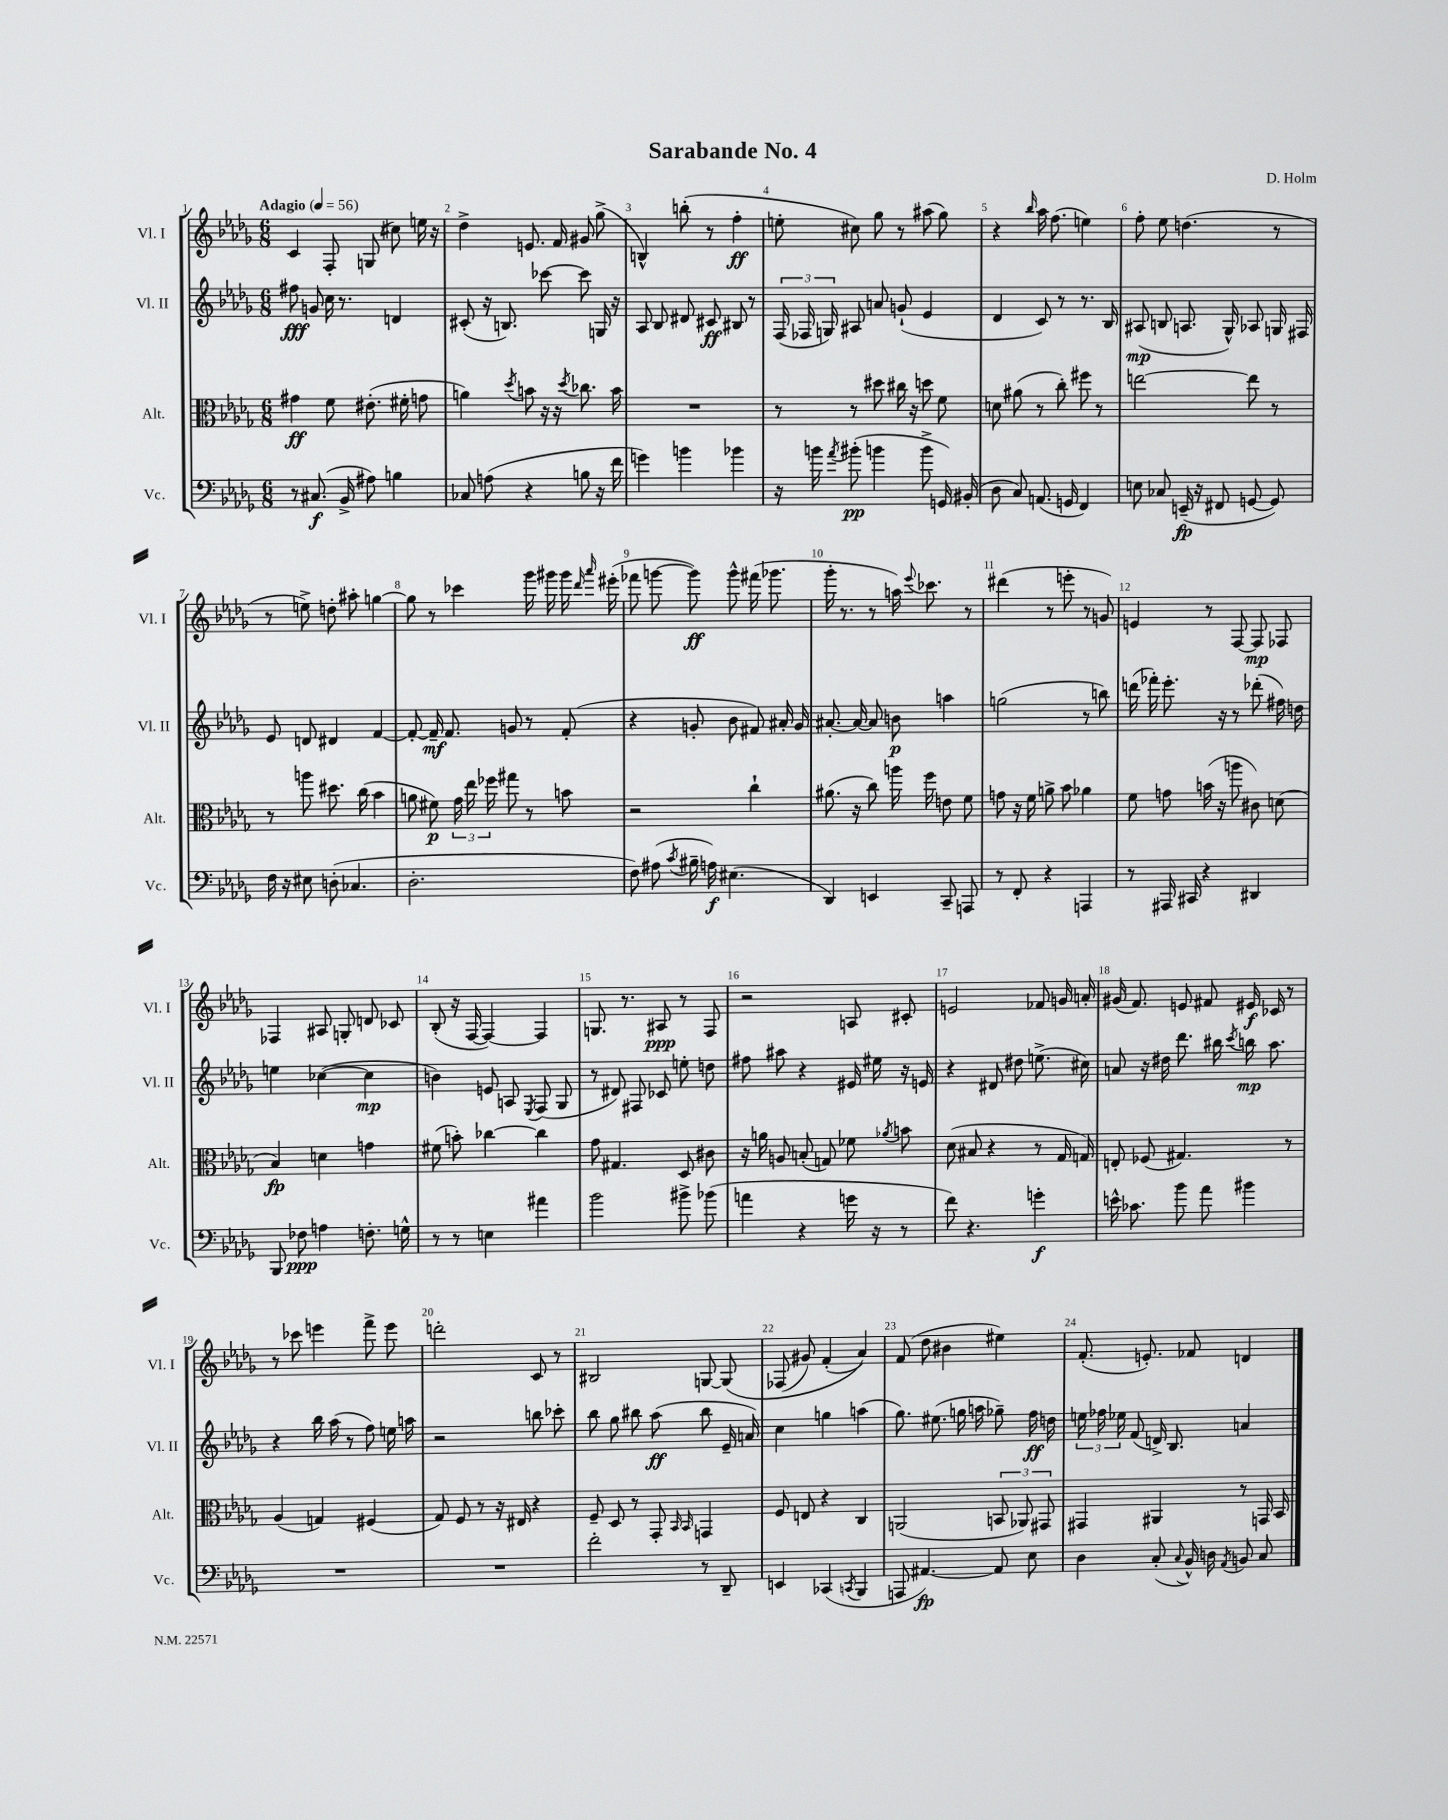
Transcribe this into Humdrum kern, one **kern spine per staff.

**kern	**kern	**kern	**kern
*staff4	*staff3	*staff2	*staff1
*clefF4	*clefC3	*clefG2	*clefG2
*k[b-e-a-d-g-]	*k[b-e-a-d-g-]	*k[b-e-a-d-g-]	*k[b-e-a-d-g-]
*M6/8	*M6/8	*M6/8	*M6/8
*MM56	*MM56	*MM56	*MM56
8r	4g#\	8ff#\	4c/
(8.C#/	.	8g/	.
.	8f\	16cc\	8F'/
16BB-^/	.	8.r	.
8A#\)	(8.e#'\	.	(8G/
4B\	.	4d/	8cc#\)
.	16f#'\	.	.
.	8g\	.	16ee\
.	.	.	16r
=	=	=	=
8C-/	4a\)	(8c#'/	4dd-^\
(8A\	.	16r	.
.	.	8.B/)	.
.	8qdd-/	.	.
4r	8b\	.	8.e/
.	16r	[8ccc-\	.
.	16r	.	16f/
.	8qdd-/	.	.
8B\	8.cc-\	8ccc-\]	8g#/
16r	.	16G/	(8gg-^\
16f\	16b\	16r	.
=	=	=	=
4g\)	2.r	8A-/	4B^^/)
.	.	8B-/	.
4b\	.	8d#/	(8bb'\
.	.	8c#/	8r
4b-\	.	8B#/	4ff'\
.	.	8r	.
=	=	=	=
16r	8r	(24F/	8ee'\
.	.	24F-/	.
16b\	.	.	.
.	.	24G/)	.
8qa-/	.	.	.
(8b#'\	8r	8A#/	8cc#\)
4b\	8dd#\	8a/	8gg-\
.	16cc#\	(8g`/	8r
.	16r	.	.
8b^\	8dd\	4e-/	(8aa#\
16GG/)	8f\	.	8gg-\)
(16BB#'/	.	.	.
=	=	=	=
8D-\	8d\	4d-/	4r
8C/)	(8a#\	.	.
.	.	.	16qqbb-/
(8.AA/	8r	8c/)	16aa-\
.	.	.	(8.ff\
.	8cc'\)	8r	.
16GG/	.	.	.
4FF/)	8ff#\	8.r	4ee\)
.	8r	.	.
.	.	16B-/	.
=	=	=	=
8E\	[2ee\	(8A#/	8ff'\
8C-/	.	8B/	8ee-\
(16EE~/	.	8.A/	(4.dd\
16r	.	.	.
8FF#/	.	.	.
.	.	16G-^^/)	.
[8GG/	8ee\]	8A-/	.
8GG/])	8r	16G/	8r
.	.	16F#/	.
=	=	=	=
16F\	8r	8e-/	8r
16r	.	.	.
8E#\	8aa\	8d/	8ee^\)
(8D'\	8.dd#\	4d#/	8dd'\
4.C-/	.	.	8aa#'\
.	(16cc\	.	.
.	4b-\	[4f/	[4gg\
=	=	=	=
2.D-'\	8a\	8f'/_	8gg\]
.	8f#\)	16f~/]	8r
.	.	8.f/	.
.	24g-\	.	4ccc-\
.	24ee-\	.	.
.	24ff-\	.	.
.	8gg#\	8g/	.
.	8r	8r	16ggg-\
.	.	.	16ggg#\
.	8b\	(8f'/	16ggg#\
.	.	.	16qqddd-/
.	.	.	16qqaaa-/
.	.	.	(16eee#'\
=	=	=	=
8F\)	2r	4r	8fff-\
(8A#\	.	.	[8ggg\
8qc/	.	.	.
16B#~\	.	8g'/	8ggg\])
16A\)	.	.	.
(4.E#\	.	8b-\	8ggg^^\
.	4cc`\	8f#/)	(16fff#\
.	.	.	8.ggg-\
.	.	16a#'/	.
.	.	16g/	.
=	=	=	=
4DD-/)	(8.a#\	[8.a#'/	16ggg-'\
.	.	.	8.r
.	16r	16a#/_	.
4EE/	8cc\)	8a#/]	8r
.	16aa\	8b\	16aa\)
.	.	.	8qqeee-/
.	16ff\	.	8.ccc-\
8CC~/	8e\	4aa\	.
8AAA/	8f\	.	8r
=	=	=	=
8r	8g\	(2gg\	(4ddd#\
8FF'/	16r	.	.
.	16f\	.	.
4r	8a^\	.	8r
.	8b-\	.	8eee'\
4AAA/	4a-\	8r	8r
.	.	8bb\)	8g/)
=	=	=	=
8r	8f\	(16ddd\	4e/
.	.	16fff-'\)	.
16AAA#/	8g\	8.eee-'\	.
16CC#/	.	.	.
4r	(16b\	.	8r
.	16r	16r	.
.	8aa\	8r	[8F/
4DD#/	8c#\)	(8ddd-'\	8F/]
.	(8d\	16ff#\)	8F-/
.	.	16dd\	.
=	=	=	=
8BBB-/	4B-/)	4ee\	4F-/
8F-\	.	.	.
4A\	4d\	([4cc-\	8A#/
.	.	.	8G'/
8.F'\	4g\	4cc-\]	8d/
.	.	.	8c-/
16G^^\	.	.	.
=	=	=	=
8r	(8f#\	4b\)	(8B-'/
8r	8b'\)	.	16r
.	.	.	[16F/
4E\	[4cc-\	8e/	4F/_)
.	.	8A/	.
.	.	8qE-/	.
4a#\	4cc-\]	(8F/	4F/]
.	.	8G-/	.
=	=	=	=
2b-\	8g-\	8r	8.G/
.	4.G#/	8d#/)	.
.	.	.	8.r
.	.	8F#/	.
.	.	8c-/	8A#/
8b#^\	8D-/	8ee'\	8r
(8b-\	8c#\	8dd\	8F/
=	=	=	=
4a\	16r	8ff#\	2r
.	16a\	.	.
.	8A/	8aa#\	.
4r	(8B'/	4r	.
.	8G/)	.	.
16g\	8f-\	16e#/	8A/
16r	.	16ee#\	.
.	8qa-/	.	.
8r	8b\	16r	8c#'/
.	.	16e/	.
=	=	=	=
8f\)	(8d-\	4r	2e/
4.r	8B#/	.	.
.	4r	8d#/	.
.	.	8dd#\	.
4g'\	8r	(8.ee^\	8f-/
.	16G-/	.	16g/
.	16G/)	16cc#\)	16a'/
=	=	=	=
16e^^\	8E'/	8a/	(16g#/
8.c-\	.	.	8.f/)
.	(8F-/	16r	.
.	.	16dd#\	.
8b-\	4.G#/)	8.ddd-\	8e/
8a-\	.	.	8f#/
.	.	16bb#\	.
.	.	8qccc/	.
4b#\	.	16bb\	16e#/
.	.	8.aa-\	16c-/
.	8r	.	8r
=	=	=	=
2.r	(4A-/	4r	8r
.	.	.	8ccc-\
.	4G/)	16bb-\	4eee\
.	.	(16aa-\	.
.	.	8r	.
.	(4F#/	8ff\)	8fff^\
.	.	16ee\	8eee\
.	.	16aa\	.
=	=	=	=
2.r	8G-/)	2r	2ddd'\
.	8F/	.	.
.	8r	.	.
.	16r	.	.
.	16E#/	.	.
.	4r	8bb\	8c/
.	.	8ccc-'\	8r
=	=	=	=
2f'\	8F~/	8bb-\	2B#/
.	8D-/	8gg-\	.
.	8r	8bb#\	.
.	8GG-'/	(8aa-\	.
.	16qqBB-/	.	.
.	16qqBB-/	.	.
8r	4GG/	8bb#\	[8G/
8DD-~/	.	16e-~/	&(8G/]
.	.	16a/)	.
=	=	=	=
4EE/	8F/	4cc\	(8F-/
.	8E/	.	8g#/)
(4CC-/	4r	4gg\	(4f'/
8qCC/	.	.	.
4BBB-/	4C/	(4aa\	4a-/)&)
=	=	=	=
8AAA/	(2AA/	8.gg-\)	(8f/
[4.AA#/)	.	.	8dd-\
.	.	(8.ee#\	.
.	.	.	4b#\
.	.	16gg\	.
.	.	16aa\	.
8AA#/]	12BB/	8gg-~\)	4ee#\)
.	12AA-/)	.	.
8E-\	.	16ff\	.
.	12GG#/	.	.
.	.	16dd\	.
=	=	=	=
4D-\	4GG#/	24ee\	(8.f'/
.	.	24ff-\	.
.	.	24ee-\	.
.	.	(8f/	.
.	.	.	8.e'/)
(8C'/	4AA#/	16d^/)	.
.	.	8.B-/	.
8qqC/	.	.	.
16BB-^^/)	.	.	8f-/
16D\	.	.	.
8qAA-/	.	.	.
8BB/	8r	4a/	4d/
8C/	16GG/	.	.
.	16BB-/	.	.
==	==	==	==
*-	*-	*-	*-
